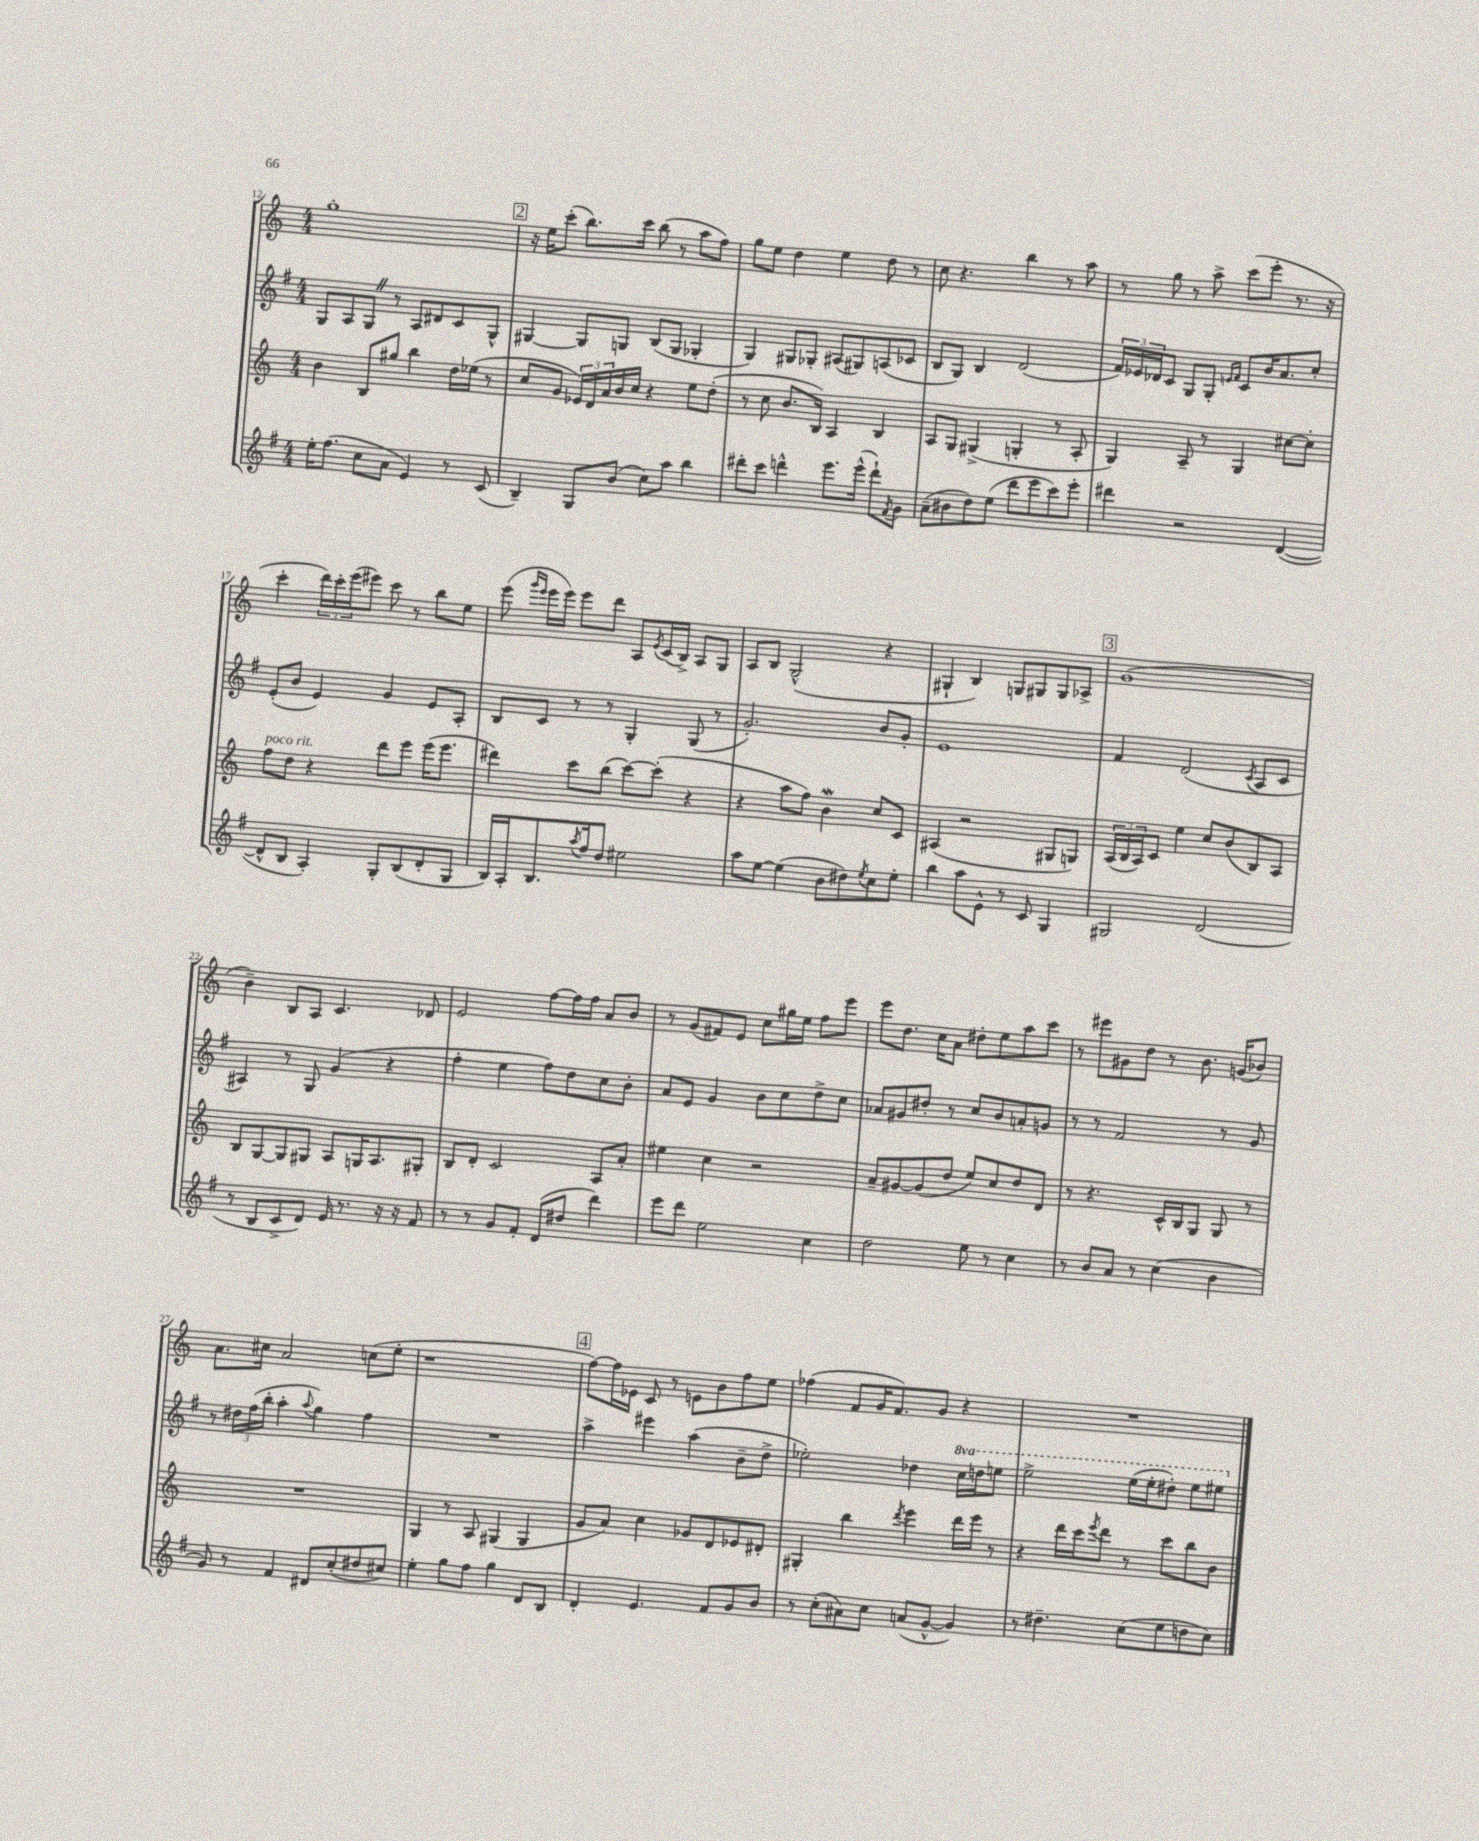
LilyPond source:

<<
\new StaffGroup <<
\new Staff = "s0" {
    \clef treble \key c \major \numericTimeSignature \time 4/4
    g''1-. |
    \mark \markup { \box "2" } r16 e''16 c'''8-.( b''8.) c'''16 b''8( r8 a''8 f''8) |
    g''8 e''8 d''4 e''4 d''8 r8 |
    c''8 r4. b''4 r8 a''8 |
    r8 g''8 r8 a''8-> c'''8( e'''8-. r8. r16 |
    c'''4-. \tuplet 3/2 { d'''16) c'''16-. e'''16( } eis'''8) c'''8 r8 b''8 e''8 |
    e'''8( \grace { g'''16 e'''16 } e'''16 e'''16) e'''8 d'''8 a8 \acciaccatura { e'8 } c'16( b16->) a8 g8 |
    a8 b8 g2-^( r4 |
    gis4-! b4) g8 gis8 gis8 aes8-> |
    \mark \markup { \box "3" } g'1( |
    b'4--) b8 a8 c'4. des'8 |
    e'2 f''8~ f''16 f''16 a'8 b'8 |
    r8 g'8( fis'8) e'8 c''8 gis''16 e''16 f''8 e'''8 |
    e'''8 d''8. c''16 a'8 dis''8-. e''8 a''8 c'''8 |
    r8 eis'''8 gis'8 d''8 r8 b'8. g'16( bes'8) |
    a'8. cis''16 a'2 c''8( e''8-. |
    r1 |
    \mark \markup { \box "4" } f''8~) f''16 ees'16 c'8 r8 e'8 b'8 f''8 e''8 |
    fes''4( f'8 g'16 f'8.) g'8 r4 |
    R1 \bar "|." |
}
\new Staff = "s1" {
    \clef treble \key g \major \numericTimeSignature \time 4/4 \set Staff.ottavationMarkups = #ottavation-simple-ordinals
    g8 a8 g8 \once \override BreathingSign.text = \markup { \musicglyph "scripts.caesura.straight" } \breathe r8 a8 dis'8 c'8 g8-^ |
    \mark \markup { \box "2" } gis4~ gis8 g8 b8( g8 ges4-. |
    g4) gis8 ges8-. ais8( gis8) a8( ces'8 |
    b8 g8) b4 d'2( |
    \tuplet 3/2 { fis'16) ees'16 des'16 } c'8 g8 g8-. \grace { e'16 fis'16 } c'8 b'16 a'8. c''8-. |
    e'8-.( b'8 e'4) g'4 e'8 a8-. |
    b8 c'8 r8 r8 g4-. g8( r8 |
    g'2.-.) b'8 g'8-. |
    e'1 |
    \mark \markup { \box "3" } fis'4 d'2( \acciaccatura { c'8 } a8 c'8 |
    ais4) r8 g8 g'4( r4 |
    fis''4-. e''4 fis''8) d''8 c''8 b'8-. |
    a'8 e'8 g'4 b'8 c''8 d''8-> c''8 |
    aes'8 gis'8 dis''8-. r8 c''8 b'8 a'8-. g'8 |
    r8 r8 fis'2 r8 g'8 |
    r8 \tuplet 3/2 { dis''16 fis''16( b''16-. } a''4-. \appoggiatura { a''8 } g''4) fis''4 |
    R1 |
    \mark \markup { \box "4" } a''4-> eis'''4 a''4( b'8-- d''8-> |
    ees''2-.) des''4 \ottava #1 c'''16 d'''!16 e'''!8 |
    e'''2-> e'''16( e'''16-. dis'''8-.) e'''8 eis'''8 \ottava #0 \bar "|." |
}
\new Staff = "s2" {
    \clef treble \key c \major \numericTimeSignature \time 4/4
    b'4 b8 gis''8 b''4 d''16 ees''16( r8 |
    \mark \markup { \box "2" } c''8 g'8 \tuplet 3/2 { ees'16) d'16 a'16 } b'16 c''16 r4 e''8 d''8-.( |
    r8 c''8 b'8. b16) a4 b4 |
    a8 g8 gis4->( g4-. r8 a8-. |
    g4) a8-- r8 g4 cis''8~ cis''8-. |
    f''8^\markup { \italic "poco rit." } d''8 r4 d'''8 e'''8 e'''16( e'''8. |
    dis'''4) c'''8 b''8( c'''8~) c'''8-.( r4 |
    r4 a''8 f''8) b'4\mordent c''8 c'8 |
    ais4( r2 gis8 g8) |
    \mark \markup { \box "3" } \tuplet 3/2 { a16( b16 a16) } c'8 e''4 c''8 b'8( b8) a8 |
    b8 g8~ g8 gis8 a8 g16 a8. gis8-. |
    b8 d'8-. c'2 a8 a'8-. |
    eis''4 c''4 r2 |
    a'8-- gis'8~ gis'8( d''8 e''8) c''8 d''8 d'8 |
    r8 r4. c'16-^ b16 g8 g8 r8 |
    R1 |
    g4 r8 a8 gis4( gis4 |
    \mark \markup { \box "4" } g'8 a'8) c''4 ges'8 d'8 ees'8 dis'8-. |
    gis4-. b''4 \acciaccatura { d'''8 } e'''4 d'''16 e'''16 r8 |
    r4 d'''16 c'''16 \acciaccatura { e'''8 } d'''8 r8 c'''8 b''8 b'8 \bar "|." |
}
\new Staff = "s3" {
    \clef treble \key g \major \numericTimeSignature \time 4/4
    e''16-. fis''8.( c''8 a'8 e'4) r8 c'8( |
    \mark \markup { \box "2" } b4--) g8 b'8( c''8) a''8 b''4 |
    dis'''8-. c'''8 d'''4-^ e'''8. e'''16-^( d'''8-!) \acciaccatura { fis'8 } g'8 |
    a'8--( bis'8 d''8) e''8( d'''8 e'''8 c'''8) e'''8-. |
    dis'''4 r2 d'4~( |
    d'8-^ b8 a4-.) g8-. b8( d'8-. g8 |
    b16) a16-. b8. \acciaccatura { a''8 } fis''16 d''8 eis''2 |
    a''8 e''8~ e''4( b'8 dis''8) \acciaccatura { e''8 } c''8 e''8-. |
    b''4 a''8 e'8-^ r8 c'8 g4 |
    \mark \markup { \box "3" } gis2 d'2( |
    r8 b8 c'8-> d'8) e'16 r8. r16 r16 fis'8 |
    r8 r8 g'8 fis'8-. d'8( dis''8 d'''4) |
    e'''8 d'''8 e''2 c''4 |
    d''2 e''8 r8 c''4 |
    r8 b'8 a'8 r8 c''4( b'4 |
    g'8) r8 fis'4 dis'8 c''8-.( dis''8 cis''8) |
    e''4-. g''8 fis''8 g''4 d'8 b8 |
    \mark \markup { \box "4" } d'4-. e'4. fis'8 g'8 b'8 |
    r8 c''8-.( ais'8) c''8 a'8( g'8~-^ g'4) |
    r8 dis''4.-- c''8( e''8 d''8 c''8) \bar "|." |
}
>>
>>
\layout { \context { \Score currentBarNumber = #12 } }
